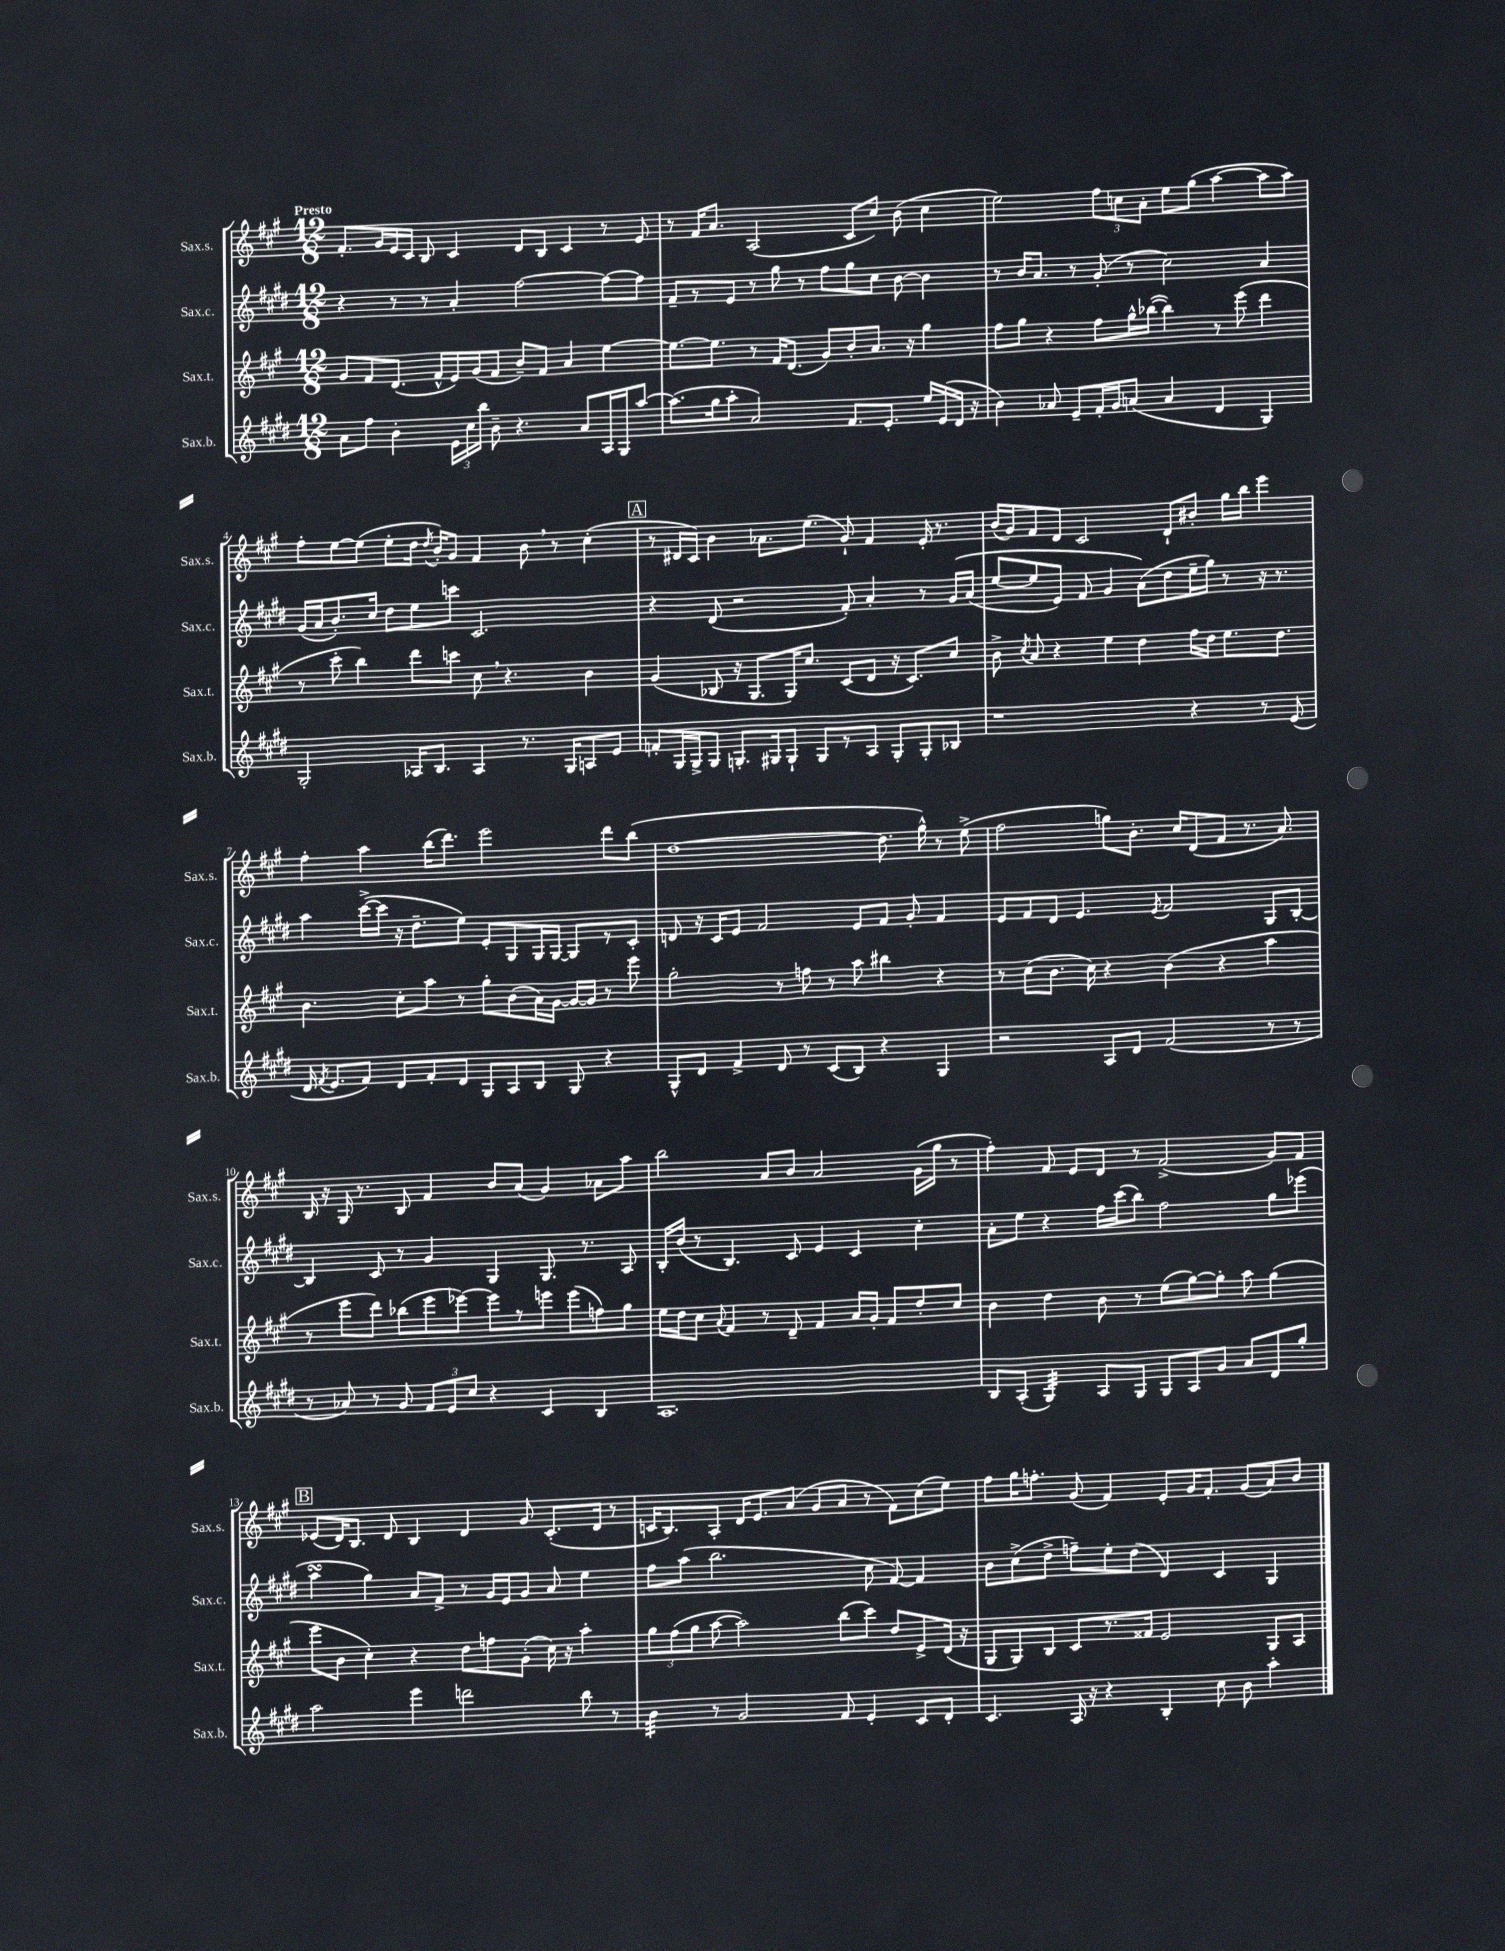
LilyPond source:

<<
\new StaffGroup <<
\new Staff = "s0" \with { instrumentName = "Sax.s." shortInstrumentName = "Sax.s." } {
    \clef treble \key a \major \numericTimeSignature \time 12/8 \tempo "Presto"
    \autoBeamOff fis'8.[-. gis'16 e'16 cis'16] b8 cis'4 d'8[ b8] cis'4 r8 e'8 |
    r8 fis'16[ a'8.] a2( cis'8[ cis''8]) b'8( cis''4 |
    e''2) \tuplet 3/2 { fis''8[ c''8 a'8]-. } e''8[ gis''8]( a''4~ a''8[ a''8]) |
    fis''8[-. e''8~ e''8]( e''8[-. d''16] \acciaccatura { d''8 } b'16[-.) gis'8] fis'4 b'8 \breathe r8 cis''4-.( |
    \mark \markup { \box "A" } r8 dis'16[ cis'16]) b'4 aes'8.[ e''8.]( gis'8-!) fis'4 e'16-. r8. |
    b'16[( gis'16) fis'8 d'8] cis'2 d'8[-! bis'8]-. gis''16[ b''16] e'''4 |
    fis''4-. a''4 b''16[( d'''8.]) e'''2 d'''8[ b''8]( |
    d''1~ d''8. gis''16-^) r8 e''8->( |
    fis''2 g''8[) b'8.]-. cis''16[ d'8( fis'8] r8. a'8.) |
    b16 r16 gis16 r8. b8 fis'4 b'8[ a'8]( gis'4) aes'8[ a''8] |
    b''2 a'8[ b'8] a'2 gis'16[( gis''16] r8 |
    fis''4-.) fis'8 e'8[ d'8] r8 fis'2->( gis'8[) fis'8] |
    \mark \markup { \box "B" } ees'8[( d'16) b8.] d'8 b4 d'4 gis'8 cis'8.[-.( d'16] r8 |
    c'16[ b8.) a8]-. d'16[ e'8. a'8]( gis'8[ a'8] r8 fis'8[) cis''8( e''8]) |
    fis''8[ gis''16 f''8.]-. gis'8( fis'4) e'8[-. gis'16 fis'8.]-. gis'8[( a'8) b'8] \bar "|." |
}
\new Staff = "s1" \with { instrumentName = "Sax.c." shortInstrumentName = "Sax.c." } {
    \clef treble \key e \major \numericTimeSignature \time 12/8
    \autoBeamOff r4 r8 r8 a'4-. fis''2~ fis''8[~ fis''8] |
    fis'8[-- r8 e'8] r8 gis''8 r8 fis''8[ gis''8 cis''8] b'8~ b'4 |
    r8 b'16[ a'8.] r8 gis'8-.( r8 cis''2) a'4 |
    gis'16[( a'16 b'8.-.) cis''16] dis''8[ e''8 c'''8] cis'2. |
    \mark \markup { \box "A" } r4 dis'8( r2 fis'8-.) a'4-. r8 gis'16[\( a'16]( |
    e''8[~ e''8 e'8]) fis'8 gis'4 a'8[(\) dis''8 e''16-- gis''16]) r8 r16 r8. |
    a''4 cis'''16[~->( cis'''16] r16 dis''8.[-- e''8]) e'8[-. gis8 gis16 gis16]~ gis8[ r8 cis'8]-. |
    d'8 r16 cis'16[ e'8] fis'2 e'8[ fis'8] gis'8-. fis'4 |
    e'8[ fis'8 dis'8] e'4. \acciaccatura { e'8 } fis'2 gis8[ b8]~-. |
    b4 cis'8 r8 gis'4 gis4 gis8. r8. a8 |
    b16[-. b'16]( r8 b4.) cis'8 e'4 cis'4 cis''4-. |
    a'8[-. e''8] r4 fis''16[ cis'''16( b''8]) fis''2 gis''8[ ees'''8]( |
    \mark \markup { \box "B" } a''4\turn gis''4) a'8[ fis'8]-> r8 gis'16[ e'16 gis'8] a'8 e''4 |
    fis''8[ a''8]( b''2. cis''8 fis'8~) fis'4 |
    b'8[ cis''8->( dis''8]-> f''8[--) e''8-. dis''8]( dis'4) cis'4 gis4 \bar "|." |
}
\new Staff = "s2" \with { instrumentName = "Sax.t." shortInstrumentName = "Sax.t." } {
    \clef treble \key a \major \numericTimeSignature \time 12/8
    \autoBeamOff gis'8[ fis'8 d'8.]( fis'16[-^ e'16) gis'16( fis'8] b'8[--) fis'8] a'4 e''4~ |
    e''8.[~ e''8.] r8 fis'16[ d'8.]( gis'8[) b'8-. a'8.] r16 gis''4 |
    fis''8[ gis''8] r4 fis''8[ gis''16-^ bes''16]~( bes''4) r8 e'''8( d'''4 |
    r8 cis'''8-. b''4) d'''8[ c'''8] cis''8 \breathe r4. b'4 |
    \mark \markup { \box "A" } gis'4( bes8 r16 gis8.[ gis16) cis''8.] cis'8[( d'8] r16 cis'8.[) cis''8] |
    b'8-> \acciaccatura { cis''8 } a'8 r4 e''4 d''4 fis''16[ d''16] e''8.[ d''8.] |
    b'4. cis''8[-. a''8] r8 gis''8[-. b'8( a'16) gis'16]~ gis'16[~ gis'16] r8 e'''8 |
    gis''2-. r8 f''8 r8 a''8 bis''4 r4 |
    r8 cis''8[( b'8.] cis''16) r4 b'4( r4 a''4 |
    r8 e'''8[ d'''8]) bes''8[( e'''8 ees'''8]~) ees'''8[ r8 e'''8] e'''8[( f''8) gis''8] |
    e''16[ d''16 cis''8] \appoggiatura { a'8 } fis'4 r8 d'8-- fis'4 a'16[ gis'16]-. fis'8[ d''8-. cis''8] |
    b'4 d''4 b'8 r8 e''8[( gis''8~) gis''8]-. a''8 gis''4( |
    \mark \markup { \box "B" } e'''8[ b'8] cis''4-.) r4 d''8[ f''8 gis'8]-.( cis''16) r16 a''4-. |
    \tuplet 3/2 { gis''8[ fis''8( gis''8] } a''8~ a''2) b''8[( cis'''8]) d''8[ e'8-> d'16]( r16 |
    gis8[ gis8) b8] cis'8[ r8. fisis'16] e'2 gis8[ a8] \bar "|." |
}
\new Staff = "s3" \with { instrumentName = "Sax.b." shortInstrumentName = "Sax.b." } {
    \clef treble \key e \major \numericTimeSignature \time 12/8
    \autoBeamOff a'8[ fis''8] b'4-. \tuplet 3/2 { e'16[ cis''16 b''16] } b'8-- r4. a'8[ a16 gis16 a''8]~ |
    a''8.[( gis''16 a''8]-. a'2) fis'8.[ e'8.]-. e''16[ e'16( dis'16] r16 |
    b'4) aes'8 e'8[-- fis'16-. gis'16 a'8]( a'4 dis'4 gis4) |
    gis2-. aes16[ b8.] aes4 r8. gis16[ a8 e'8] |
    \mark \markup { \box "A" } f'8[-. gis16 gis16-> gis8] g8.[-. gis16 gis8]-! gis8[ r8 a8] gis8[-. gis8-. bes8] |
    r1 r4 r8 e'8( |
    dis'16 \acciaccatura { fis'8 } e'8.[ fis'8]) dis'8[ fis'8-. dis'8] gis8[ a8 b8] gis8 r4 |
    gis8[-^ dis'8] fis'4-> dis'8 r8 cis'8[( b8]) r4 gis4 |
    r2 a8[ dis'8] fis'2( r8 r8 |
    r8 aes'8) r8 gis'8 \tuplet 3/2 { fis'8[ e'8 cis''8] } r4 cis'4 b4 |
    a1. |
    b8[ a8]-.( gis4:32) a8[ gis8] gis8[ a8 gis'8] a'8[ dis'8 gis''8]-. |
    \mark \markup { \box "B" } a''2 e'''4 d'''2 b''8 r8 |
    b'4:32 r8 gis'2 fis'8 e'4-. cis'8[ dis'8]-. |
    cis'4. a16 r16 r4 b4-. cis''8 b'8 a''4-. \bar "|." |
}
>>
>>
